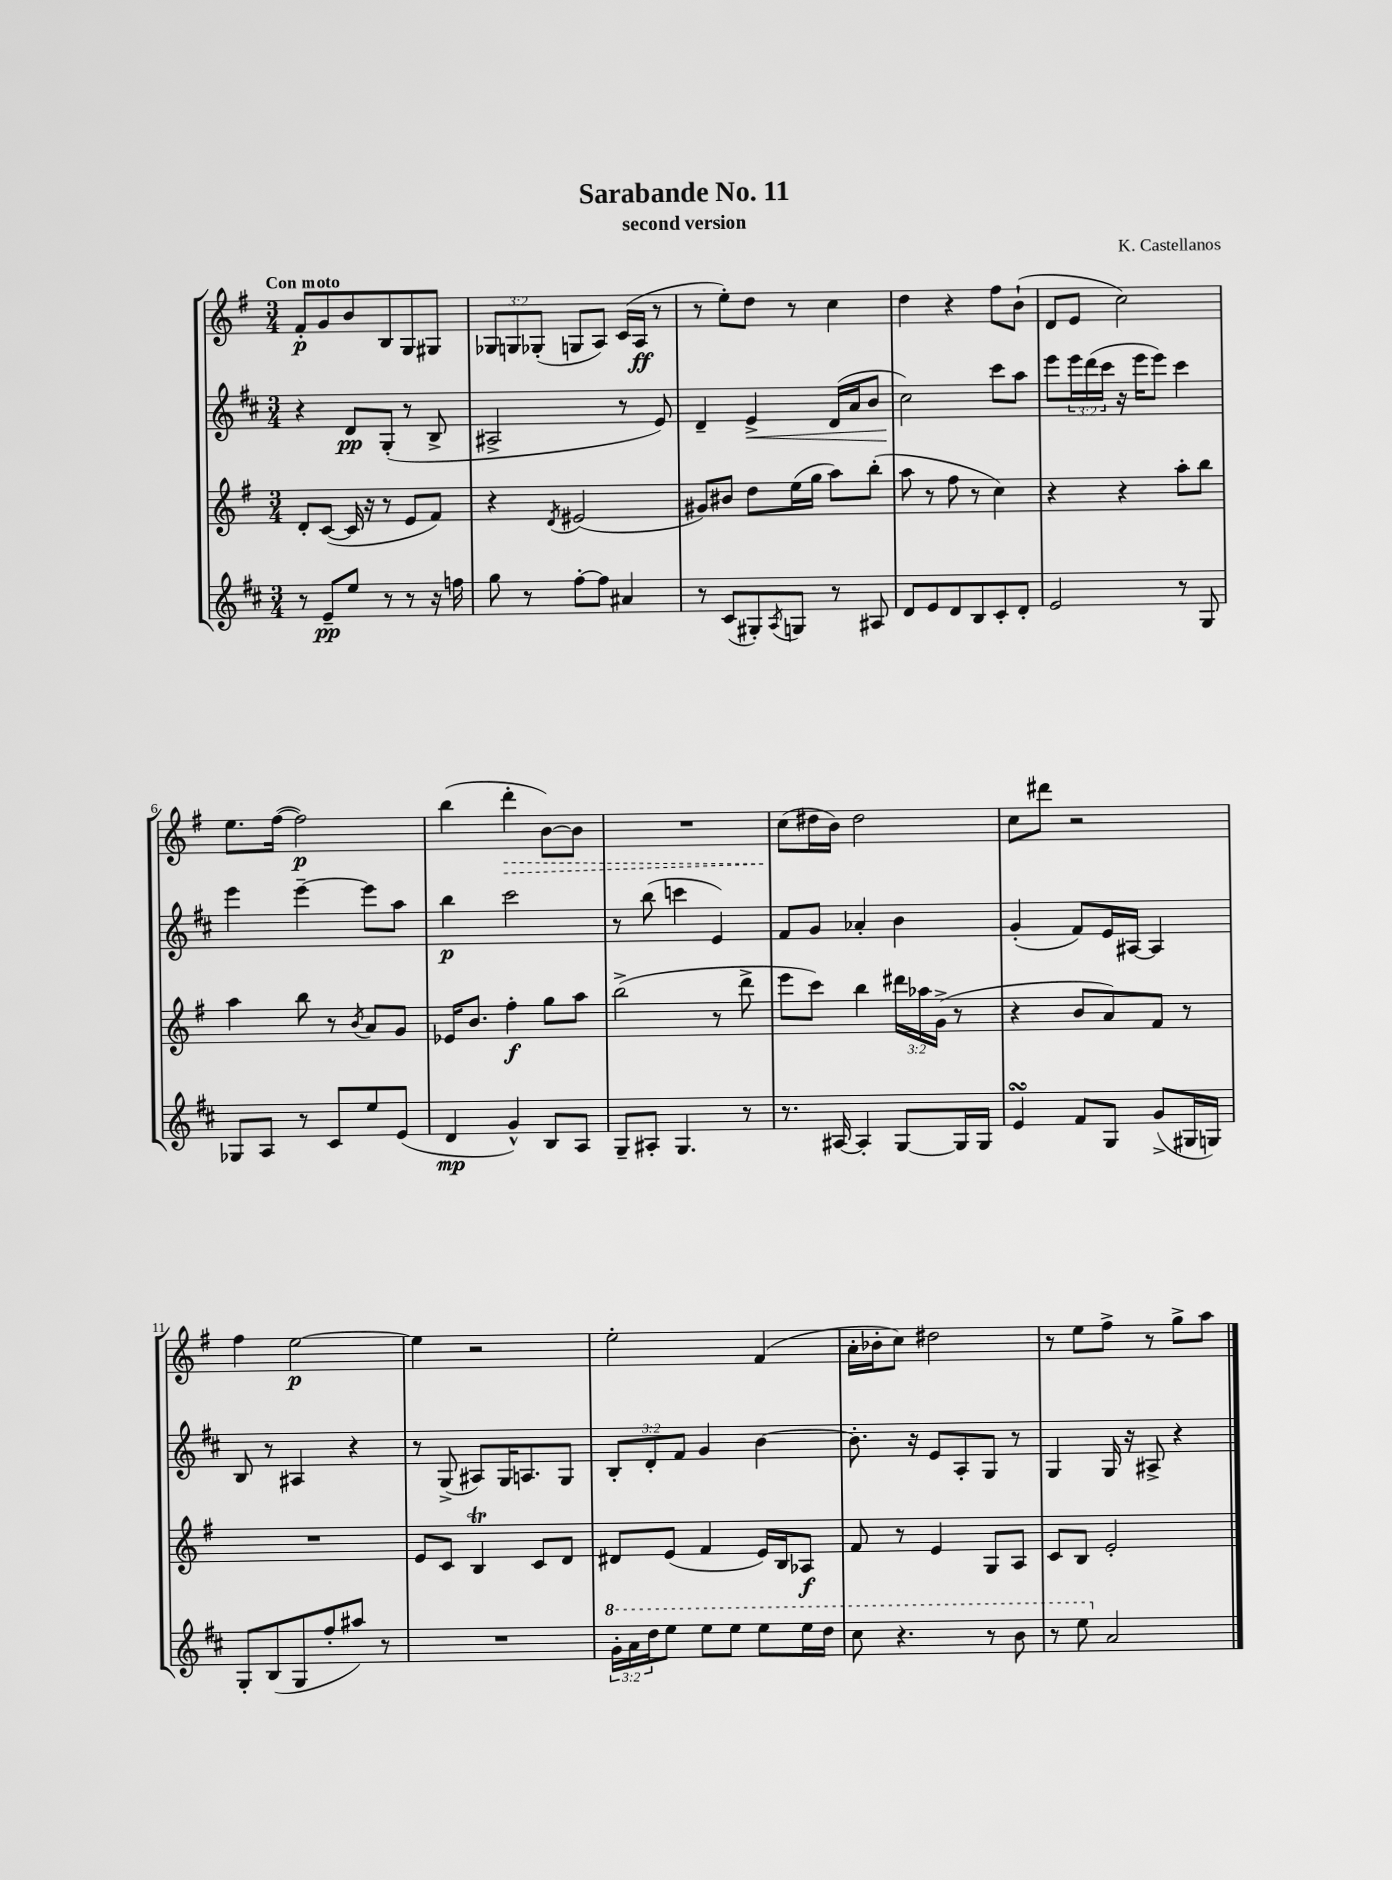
\header { title = "Sarabande No. 11" composer = "K. Castellanos" subtitle = "second version" }
<<
\new StaffGroup <<
\new Staff = "s0" {
    \clef treble \key g \major \numericTimeSignature \time 3/4 \override Staff.TupletNumber.text = #tuplet-number::calc-fraction-text \tempo "Con moto"
    fis'8-.\p g'8 b'8 b8 g8 gis8 |
    \tuplet 3/2 { ges8 g8 ges8-.( } g8 a8) c'16( a16\ff r8 |
    r8 e''8-.) d''8 r8 c''4 |
    d''4 r4 fis''8 b'8-!( |
    d'8 e'8 c''2) |
    e''8. fis''16~( fis''2\p) |
    b''4( \once \override Hairpin.style = #'dashed-line d'''4-.\> b'8~) b'8 |
    R2. |
    c''8\!( dis''16 b'16) dis''2 |
    c''8 dis'''8 r2 |
    fis''4 e''2~\p |
    e''4 r2 |
    e''2-. fis'4( |
    a'16-. bes'16-. c''8) dis''2 |
    r8 e''8 fis''8-> r8 g''8-> a''8 \bar "|." |
}
\new Staff = "s1" {
    \clef treble \key d \major \numericTimeSignature \time 3/4 \override Staff.TupletNumber.text = #tuplet-number::calc-fraction-text
    r4 d'8\pp g8-.( r8 b8-> |
    ais2-> r8 e'8) |
    d'4-- e'4->\< d'16( a'16 b'8 |
    cis''2\!) cis'''8 a''8 |
    e'''8 \tuplet 3/2 { e'''16 d'''16( cis'''16 } r16 e'''16 e'''8) cis'''4 |
    e'''4 e'''4~-- e'''8 a''8 |
    b''4\p cis'''2 |
    r8 b''8( c'''4 e'4) |
    fis'8 g'8 aes'4-. b'4 |
    g'4-.( fis'8) e'16 ais16~ ais4 |
    b8 r8 ais4 r4 |
    r8 g8->( ais8) g16 a8. g8 |
    \tuplet 3/2 { b8-. d'8-. fis'8 } g'4 b'4~ |
    b'8.-. r16 e'8 a8-. g8 r8 |
    g4 g16 r16 ais8-> r4 \bar "|." |
}
\new Staff = "s2" {
    \clef treble \key g \major \numericTimeSignature \time 3/4 \override Staff.TupletNumber.text = #tuplet-number::calc-fraction-text
    d'8-. c'8~( c'16 r16 r8 e'8 fis'8) |
    r4 \acciaccatura { d'8 } eis'2( |
    gis'8) bis'8 d''8 e''16( g''16 a''8) b''8-.( |
    a''8 r8 fis''8 r8 c''4) |
    r4 r4 a''8-. b''8 |
    a''4 b''8 r8 \acciaccatura { b'8 } a'8 g'8 |
    ees'16 b'8. fis''4-.\f g''8 a''8 |
    b''2->( r8 d'''8-> |
    e'''8 c'''8) b''4 \tuplet 3/2 { dis'''16 aes''16 g'16->( } r8 |
    r4 b'8 a'8) fis'8 r8 |
    R2. |
    e'8 c'8 b4\trill c'8 d'8 |
    dis'8 e'8( fis'4 e'16) b16 aes8\f |
    fis'8 r8 e'4 g8 a8 |
    c'8 b8 e'2-. \bar "|." |
}
\new Staff = "s3" {
    \clef treble \key d \major \numericTimeSignature \time 3/4 \override Staff.TupletNumber.text = #tuplet-number::calc-fraction-text
    r8 e'8--\pp e''8 r8 r8 r16 f''16 |
    g''8 r8 fis''8~-. fis''8 ais'4 |
    r8 cis'8( gis8-.) \acciaccatura { a8 } g8 r8 ais8 |
    d'8 e'8 d'8 b8 cis'8-. d'8-. |
    e'2 r8 g8 |
    ges8 a8 r8 cis'8 e''8 e'8( |
    d'4\mp g'4-^) b8 a8 |
    g8-- ais8-. g4. r8 |
    r8. ais16~ ais4-. g8~ g16 g16 |
    e'4\turn fis'8 g8 g'8->( gis16 g16) |
    g8-. b8( g8 fis''8-. ais''8) r8 |
    R2. |
    \tuplet 3/2 { \ottava #1 g''16-. a''16 d'''16 } e'''8 e'''8 e'''8 e'''8 e'''16 d'''16 |
    cis'''8 r4. r8 b''8 |
    r8 e'''8 \ottava #0 a'2 \bar "|." |
}
>>
>>
